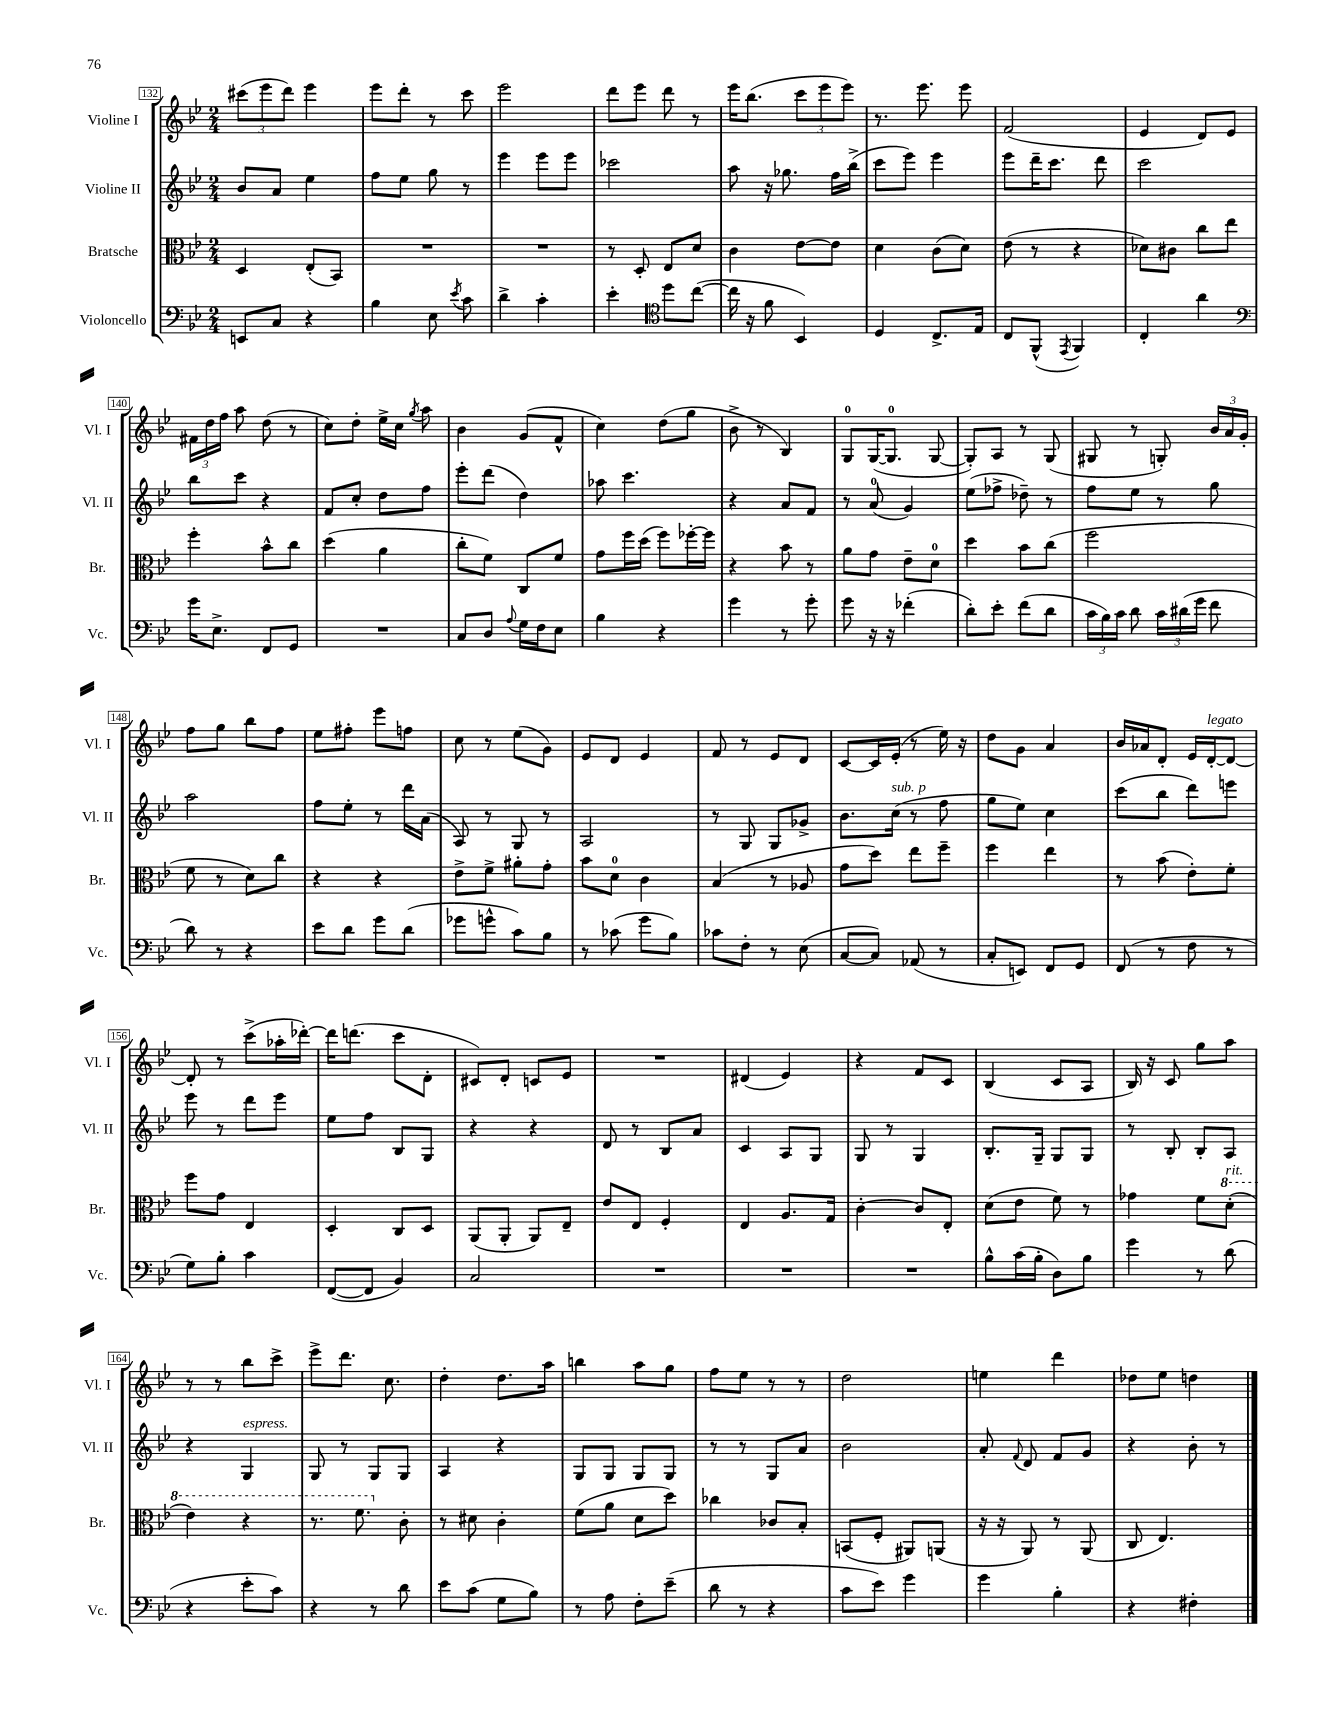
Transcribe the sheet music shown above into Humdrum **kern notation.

**kern	**kern	**kern	**kern
*part4	*part3	*part2	*part1
*staff4	*staff3	*staff2	*staff1
*I"Violoncello	*I"Bratsche	*I"Violine II	*I"Violine I
*I'Vc.	*I'Br.	*I'Vl. II	*I'Vl. I
*clefF4	*clefC3	*clefG2	*clefG2
*k[b-e-]	*k[b-e-]	*k[b-e-]	*k[b-e-]
*M2/4	*M2/4	*M2/4	*M2/4
=132	=132	=132	=132
8EEn/L	4D/	8b-/L	(12ccc#X\L
.	.	.	12eee-\
8C/J	.	8a/J	.
.	.	.	12ddd\J)
4r	(8E-'/L	4ee-\	4eee-\
.	8BB-/J)	.	.
=133	=133	=133	=133
4B-\	2r	8ff\L	8eee-\L
.	.	8ee-\J	8ddd'\J
8E-\	.	8gg\	8r
8qe-/	.	.	.
8c\	.	8r	8ccc\
=134	=134	=134	=134
4d^\	2r	4eee-\	2eee-\
4c'\	.	8eee-\L	.
.	.	8eee-\J	.
=135	=135	=135	=135
4e-'\	8r	2ccc-X\	8ddd\L
.	8D'/	.	8eee-\J
*clefC4	*	*	*
8dd\L	8E-/L	.	8ddd\
([8cc\J	8d/J	.	8r
=136	=136	=136	=136
16cc\]	4c\	8aa\	16eee-\KL
16r	.	.	(8.bb-\J
8f\	.	16r	.
.	.	8.gg-X\	.
4BB-/)	[8e-\L	.	12ccc\L
.	.	.	12eee-\
.	8e-\J]	16ff\LL	.
.	.	.	12eee-\J)
.	.	(16bb-^\JJ	.
=137	=137	=137	=137
4D/	4d\	8ccc\L	8.r
.	.	8eee-\J)	.
.	.	.	8.eee-\
8.C^/L	(8c\L	4eee-\	.
.	8d\J)	.	8eee-\
16E-/Jk	.	.	.
=138	=138	=138	=138
8C/L	(8e-\	8eee-\L	(2f/
(8FF^^/J	8r	16ddd~\K	.
.	.	8.ccc\J	.
8qEE-/	.	.	.
4FF/)	4r	.	.
.	.	8ddd\	.
=139	=139	=139	=139
4C'/	8d-X\L)	2ccc\	4e-/
.	8c#X\J	.	.
4a\	8cc\L	.	8d/L)
.	8ee-\J	.	8e-/J
!!LO:LB:g=z
=140	=140	=140	=140
*clefF4	*	*	*
16g\KL	4ff'\	8bb-\L	24f#X\LL
.	.	.	24dd\
8.E-^\J	.	.	.
.	.	.	24ff\JJ
.	.	8ccc\J	8aa\
8FF/L	8b-^^\L	4r	(8dd\
8GG/J	8cc\J	.	8r
=141	=141	=141	=141
2r	(4dd\	8f/L	8cc\L)
.	.	8cc'/J	8dd'\J
.	4a\	8dd\L	16ee-^\LL
.	.	.	16cc\JJ
.	.	.	8qgg/
.	.	8ff\J	8aa\
=142	=142	=142	=142
8C/L	8cc'\L	8eee-'\L	4b-\
8D/J	8f\J)	(8ddd\J	.
8qqA/	.	.	.
16G\LL	8C/L	4dd\)	(8g/L
16F\J	.	.	.
8E-\J	8f/J	.	8f^^/J
=143	=143	=143	=143
4B-\	8g\L	8aa-X\	4cc\)
.	16ff\L	4.ccc\	.
.	(16dd\JJ	.	.
4r	8ff\L)	.	(8dd\L
.	[16ff-X'\L	.	8gg\J
.	16ff-\JJ]	.	.
=144	=144	=144	=144
4g\	4r	4r	8b-^\
.	.	.	8r
8r	8b-\	8a/L	4B-/)
8g'\	8r	8f/J	.
=145	=145	=145	=145
8g\	8a\L	8r	8G/L
16r	8g\J	(8a/	([16G/K
16r	.	.	8.G/J]
(4f-X'\	8e-~\L	4g/)	.
.	8d\J	.	[8G/
=146	=146	=146	=146
8d'\L)	4dd\	(8ee-\L	8G'/L])
8e-'\J	.	8ff-X^\J	8A/J
(8f\L	8b-\L	8dd-X~\)	8r
8d\J	(8cc\J	8r	(8G/
=147	=147	=147	=147
24c\LL	2ff\	8ff\L	8G#X/
24B-\)	.	.	.
24c\JJ	.	.	.
8d\	.	8ee-\J	8r
24c\LL	.	8r	8Gn'/)
(24d#X\	.	.	.
24g\JJ	.	.	.
8f\	.	8gg\	24b-/LL
.	.	.	24a/
.	.	.	24g'/JJ
!!LO:LB:g=z
=148	=148	=148	=148
8d\)	8f\	2aa\	8ff\L
8r	8r	.	8gg\J
4r	8d\L)	.	8bb-\L
.	8cc\J	.	8ff\J
=149	=149	=149	=149
8e-\L	4r	8ff\L	8ee-\L
8d\J	.	8ee-'\J	8ff#X'\J
8g\L	4r	8r	8eee-\L
(8d\J	.	16ddd\LL	8ffn\J
.	.	(16a\JJ	.
=150	=150	=150	=150
8g-X\L	8e-^\L	8A/)	8cc\
8gn^^\J	8f^\J	8r	8r
8c\L)	8a#X'\L	8G/	(8ee-\L
8B-\J	8g'\J	8r	8g\J)
=151	=151	=151	=151
8r	8b-\L	2A/	8e-/L
(8c-X\	8d\J	.	8d/J
8g\L	4c\	.	4e-/
8B-\J)	.	.	.
=152	=152	=152	=152
8c-X\L	(4B-/	8r	8f/
8F'\J	.	8G/	8r
8r	8r	8G/L	8e-/L
(8E-\	8A-X/	8g-X^/J	8d/J
=153	=153	=153	=153
[8C/L	8g\L	8.b-\L	[8c/L
8C/J])	8dd\J)	.	16c/L]
!	!	!LO:TX:a:i:t=sub. p	!
.	.	(16cc\Jk	(16e-'/JJ
(8AA-X/	8ee-\L	8r	8r
8r	8ff~\J	8ff\	16ee-\)
.	.	.	16r
=154	=154	=154	=154
8C'/L	4ff\	8gg\L	8dd\L
8EEn/J)	.	8ee-\J)	8g\J
8FF/L	4ee-\	4cc\	4a/
8GG/J	.	.	.
=155	=155	=155	=155
(8FF/	8r	(8ccc\L	16b-/LL
.	.	.	16a-X/J
8r	(8b-\	8bb-\J	8d'/J
8F\	8e-'\L)	8ddd\L)	16e-/LL
!	!	!	!LO:TX:a:i:t=legato
.	.	.	[16d'/J
8r	8f'\J	8eeen\J	8d/J_
!!LO:LB:g=z
=156	=156	=156	=156
8G\L)	8ff\L	8eee-\	8d'/]
8B-'\J	8g\J	8r	8r
4c\	4E-/	8ddd\L	(8ccc^\L
.	.	8eee-\J	16aa-X'\L
.	.	.	[16ddd-X'\JJ)
=157	=157	=157	=157
([8FF/L	4D'/	8ee-\L	16ddd-\KL]
.	.	.	(8.dddn\J
8FF/J]	.	8ff\J	.
4BB-/)	8C/L	8B-/L	8ccc\L
.	8D/J	8G/J	8d'\J
=158	=158	=158	=158
2C/	(8AA/L	4r	8c#X/L)
.	8AA'/J	.	8d'/J
.	8AA/L)	4r	8cn/L
.	8E-~/J	.	8e-/J
=159	=159	=159	=159
2r	8e-/L	8d/	2r
.	8E-/J	8r	.
.	4F'/	8B-/L	.
.	.	8a/J	.
=160	=160	=160	=160
2r	4E-/	4c/	(4d#X/
.	8.A/L	8A/L	4e-/)
.	.	8G/J	.
.	16G/Jk	.	.
=161	=161	=161	=161
2r	[4c'\	8G/	4r
.	.	8r	.
.	8c/L]	4G/	8f/L
.	8E-'/J	.	8c/J
=162	=162	=162	=162
8B-^^\L	(8d\L	8.B-'/L	(4B-/
(16c\L	8e-\J	.	.
16B-'\JJ	.	16G~/Jk	.
8D\L)	8f\)	8G/L	8c/L
8B-\J	8r	8G/J	8A/J
=163	=163	=163	=163
4g\	4g-X\	8r	16B-/)
.	.	.	16r
.	.	8B-'/	8c/
8r	8f\L	8B-'/L	8gg\L
*	*8va	*	*
!	!LO:TX:a:i:t=rit.	!	!
(8d\	(8dd'\J	8A/J	8aa\J
!!LO:LB:g=z
=164	=164	=164	=164
4r	4ee-\)	4r	8r
.	.	.	8r
!	!	!LO:TX:a:i:t=espress.	!
8e-'\L	4r	4G/	8bb-\L
8c\J)	.	.	8ccc^\J
=165	=165	=165	=165
4r	8.r	8G/	8eee-^\L
.	.	8r	8.ddd\J
.	8.ff\	.	.
8r	.	8G/L	.
.	.	.	8.cc\
*	*X8va	*	*
8d\	8c'\	8G/J	.
=166	=166	=166	=166
8e-\L	8r	4A/	4dd'\
(8c\J	8d#X\	.	.
8G\L	4c'\	4r	8.dd\L
8B-\J)	.	.	.
.	.	.	16aa\Jk
=167	=167	=167	=167
8r	(8f\L	8G/L	4bbn\
8A\	8a\J	8G/J	.
8F'\L	8d\L	8G/L	8aa\L
(8e-~\J	8dd\J)	8G/J	8gg\J
=168	=168	=168	=168
8d\	4cc-X\	8r	8ff\L
8r	.	8r	8ee-\J
4r	8c-X/L	8G/L	8r
.	8B-'/J	8a/J	8r
=169	=169	=169	=169
8c\L	(8BBn/L	2b-\	2dd\
8e-\J)	8F'/J	.	.
4g\	8AA#X/L)	.	.
.	(8AAn/J	.	.
=170	=170	=170	=170
4g\	16r	8a'/	4een\
.	16r	.	.
.	.	8qqf/	.
.	8AA/)	8d/	.
4B-'\	8r	8f/L	4ddd\
.	(8AA/	8g/J	.
=171	=171	=171	=171
4r	8C/	4r	8dd-X\L
.	4.E-/)	.	8ee-\J
4F#X'\	.	8b-'\	4ddn\
.	.	8r	.
==	==	==	==
*-	*-	*-	*-
